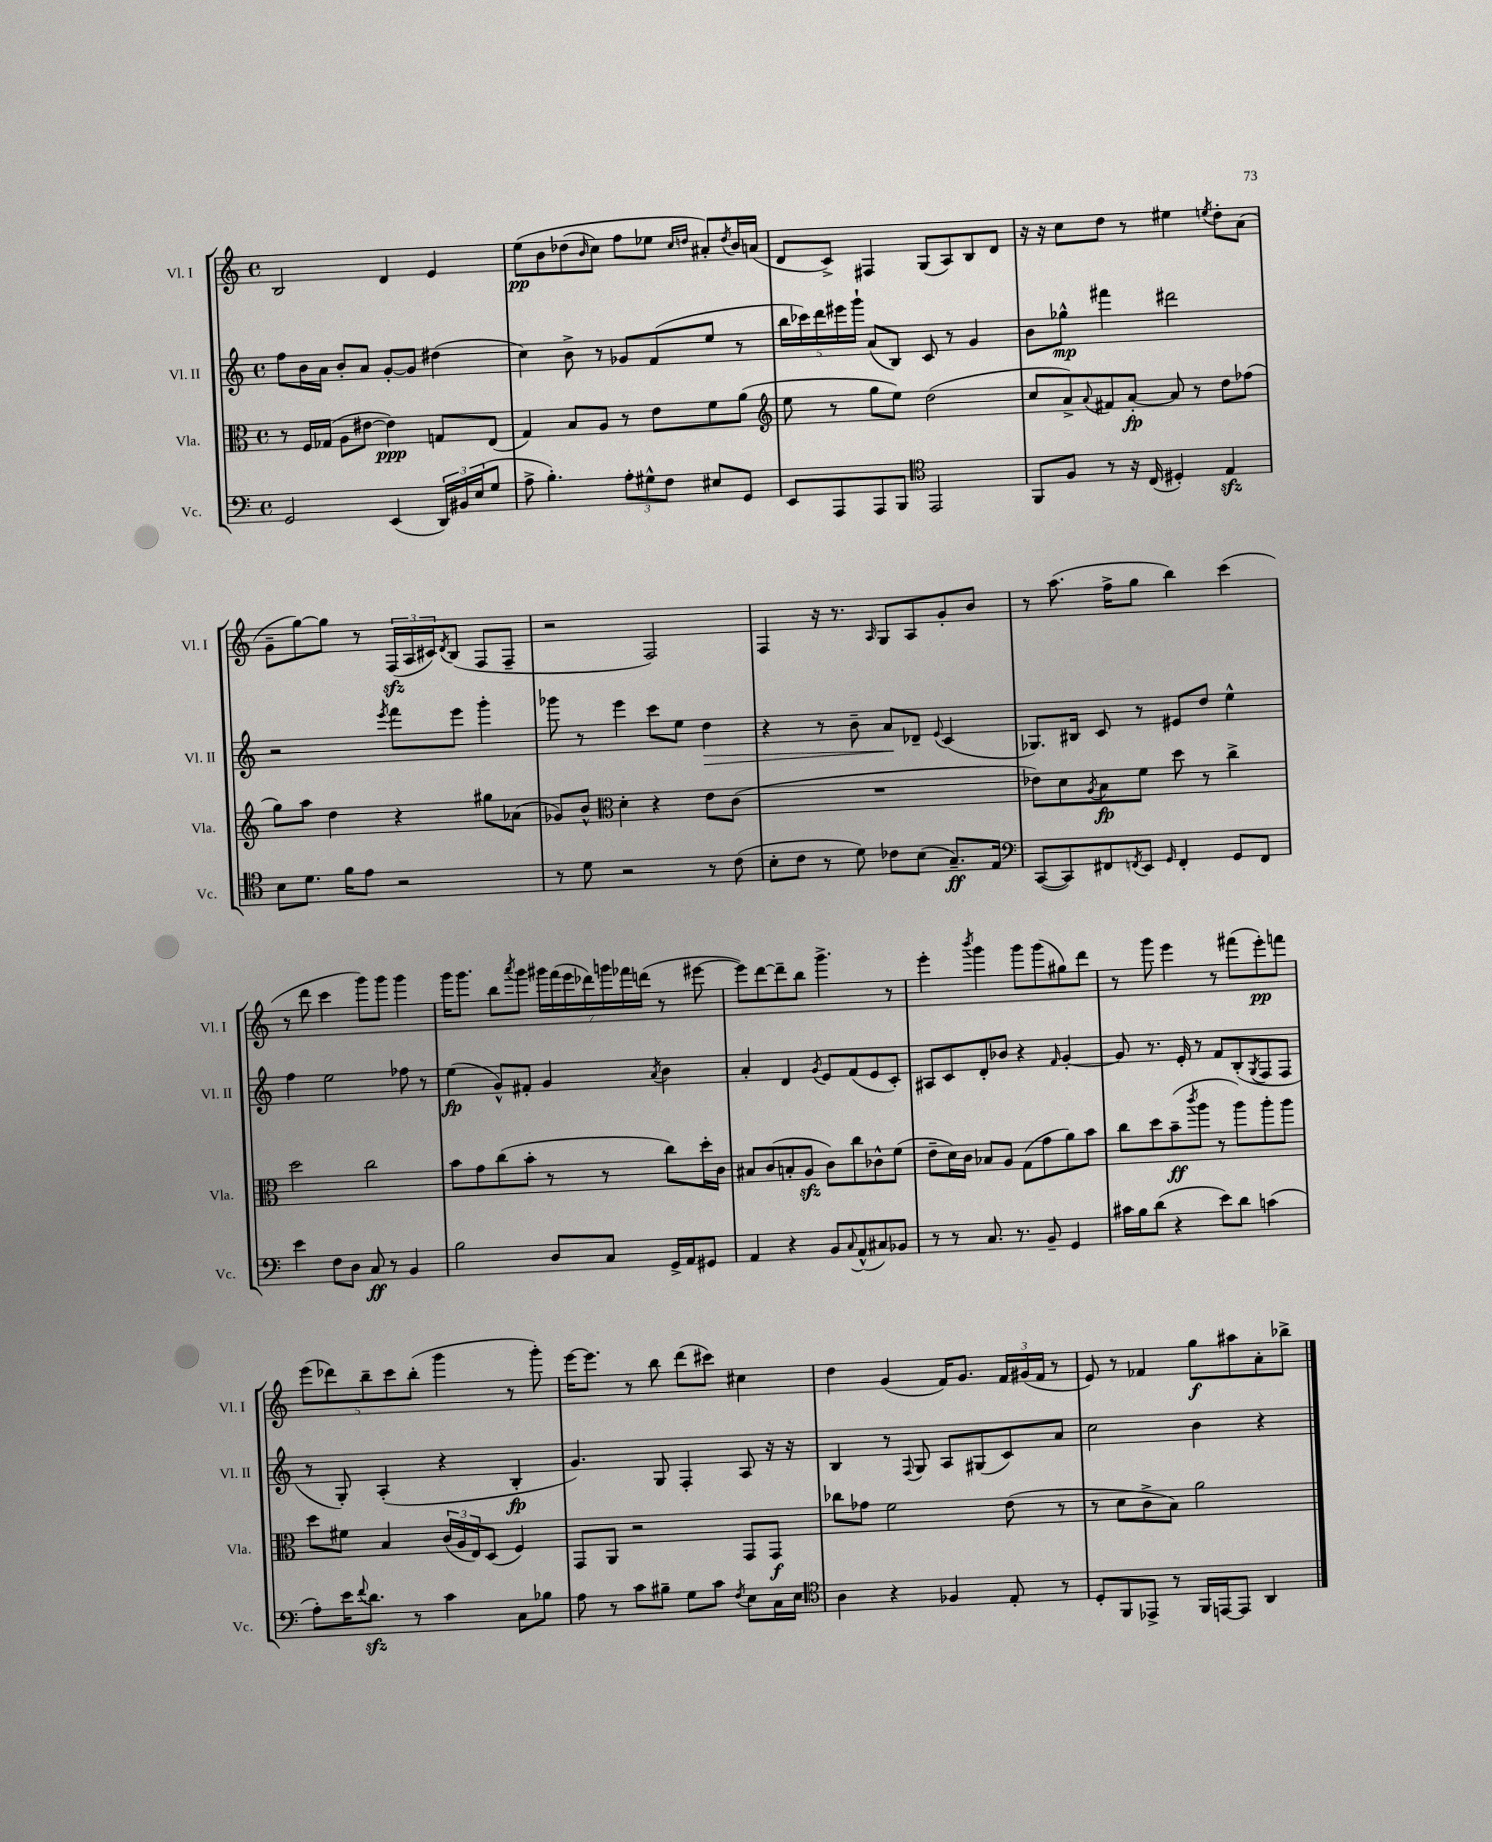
<<
\new StaffGroup <<
\new Staff = "s0" \with { instrumentName = "Vl. I" shortInstrumentName = "Vl. I" } {
    \clef treble \key c \major \defaultTimeSignature \time 4/4
    b2 d'4 e'4 |
    e''8\pp\( b'8 des''8( \grace { b'16 } c''8) f''8 ees''8 \grace { c''16 d''16 } ais'8-.\) \acciaccatura { d''8 } b'16 a'16( |
    d'8 c'8->) fis4 g8( a8) b8 d'8 |
    r16 r16 c''8 d''8 r8 eis''4 \acciaccatura { e''8 } d''8-. a'8( |
    g'8-- g''8~) g''8 r8 \tuplet 3/2 { f16\sfz( a16 cis'16) } \acciaccatura { d'8 } b8( f8 f8-- |
    r2 f2) |
    f4 r16 r8. \grace { a16 } g8 a8 g'8-. b'8 |
    r8 a''8.( f''16-> g''8 b''4) c'''4( |
    r8 d'''8 c'''4 g'''8) g'''8 g'''4 |
    g'''16 g'''8. b''8 \acciaccatura { a'''8 } g'''8 \tuplet 7/4 { gis'''16 f'''16( e'''16 des'''16) g'''16 fes'''16 d'''16( } r8 eis'''8~ |
    eis'''8) d'''8~ d'''8-- b''8 g'''4.-> r8 |
    e'''4-. \acciaccatura { b'''8 } g'''4 g'''8 g'''8( gis''8) d'''8 |
    r8 g'''8 e'''4 r8 fis'''8( e'''8-.\pp) f'''8 |
    \tuplet 5/4 { e'''8( des'''8) b''8-- c'''8 b''8-.( } g'''4 r8 g'''8-.) |
    e'''16~ e'''8. r8 b''8 d'''8( cis'''8) cis''4 |
    d''4 g'4( f'16) g'8. \tuplet 3/2 { f'16 gis'16( f'16 } r8 |
    e'8) r8 fes'4 g''8\f ais''8 a'8-. bes''8-> \bar "|." |
}
\new Staff = "s1" \with { instrumentName = "Vl. II" shortInstrumentName = "Vl. II" } {
    \clef treble \key c \major \defaultTimeSignature \time 4/4
    f''8 b'16 a'16 b'8-. a'8 g'8~-. g'8 dis''4( |
    c''4) b'8-> r8 ges'8 f'8( e''8 r8 |
    \tuplet 5/4 { b''16 ces'''16) d'''16 eis'''16 g'''16-! } a'8( b8) c'8 r8 g'4 |
    b'8 ges''8-^\mp fis'''4 dis'''2 |
    r2 \acciaccatura { e'''8 } f'''8 e'''8 g'''4-. |
    ges'''8 r8 e'''4 c'''8 e''8 d''4\> |
    r4 r8 b'8-- a'8\! des'8-- \appoggiatura { e'8 } c'4( |
    ges8.) bis16 c'8 r8 eis'8 d''8 e''4-^ |
    f''4 e''2 fes''8 r8 |
    e''4\fp( g'8-^) fis'8-. g'4 \acciaccatura { a'8 } b'4 |
    a'4-. d'4 \acciaccatura { g'8 } e'8 f'8( e'8 c'8-.) |
    ais8 c'8 d'8-. bes'8 r4 \grace { f'16 } g'4~-. |
    g'8 r8. e'16-. r8 f'8 b8-.( \acciaccatura { g8 } f8 f8 |
    r8 g8-.) a4-.( r4 b4-.\fp |
    g'4.) g8 f4-. a8 r16 r16 |
    b4 r8 \appoggiatura { f8 } g8 a8 gis8( c'8) a'8 |
    c''2 b'4 r4 \bar "|." |
}
\new Staff = "s2" \with { instrumentName = "Vla." shortInstrumentName = "Vla." } {
    \clef alto \key c \major \defaultTimeSignature \time 4/4
    r8 f16 ges16( a8 eis'8~ eis'4\ppp) g8 e8( |
    g4) b8 a8 r8 e'8 f'8 a'8( |
    \clef treble e''8 r8 g''8 e''8) d''2( |
    c''8 a'8->) \appoggiatura { a'8 } fis'8 a'8~-.\fp a'8 r8 d''8 fes''8( |
    g''8) a''8 d''4 r4 gis''8 aes'8( |
    ges'8) b'8-^ \clef alto d'4-. r4 e'8 c'8( |
    R1 |
    ees'8) d'8 \acciaccatura { a8 } b8\fp f'8 d''8 r8 c''4-> |
    d''2 c''2 |
    b'8 g'8 c''8( b'8-. r8 r8 c''8) d''16-. c'16 |
    bis8 c'8( b8-. a8\sfz c'8) c''8 ces'8-^ f'8( |
    e'8-- d'16) c'16 bes8 a8 g8( g'8 a'8) b'8 |
    c''8 d''8 b'8--\ff( \acciaccatura { c'''8 } a''8 r8 a''8) a''8-. a''8 |
    d''8 fis'8 b4 \tuplet 3/2 { c'16( a16 e16) } d8( f4) |
    g,8 a,8 r2 g,8 g,8\f |
    ces''8 ges'8 f'2 e'8( r8 |
    r8 d'8 c'8-> b8) a'2 \bar "|." |
}
\new Staff = "s3" \with { instrumentName = "Vc." shortInstrumentName = "Vc." } {
    \clef bass \key c \major \defaultTimeSignature \time 4/4
    g,2 e,4( \tuplet 3/2 { d,16) bis,16 e16( } g8 |
    a8-> b4.-.) \tuplet 3/2 { a8-. gis8-^ f8 } eis8 g,8 |
    e,8 a,,8 a,,8 b,,8 \clef tenor e,2 |
    f,8 f8 r8 r16 c16( dis4-.) e4\sfz |
    b8 d'8. f'16 e'8 r2 |
    r8 d'8 r2 r8 c'8( |
    b8-. c'8 r8 d'8) ces'8 b8( g8.--\ff) e16 |
    \clef bass c,8~( c,8) fis,8 \acciaccatura { f,8 } e,8 \grace { g,16 } f,4-. g,8 f,8 |
    e'4 f8 d8 c8\ff r8 b,4 |
    b2 d8 c8 g,16-> a,16 gis,8 |
    a,4 r4 b,8 \appoggiatura { c8 } a,8-^( cis8) bes,8 |
    r8 r8 c8. r8. b,8-- g,4 |
    cis'16 b16 d'8( r4 e'8) d'8 c'4( |
    a8-.) e'16 \appoggiatura { f'8 } d'8.\sfz r8 c'4 c8 bes8 |
    a8 r8 c'8 bis8-- g8 c'8 \acciaccatura { f8 } e8 c16 e16 |
    \clef tenor a4 r4 fes4 e8-. r8 |
    d8-. f,8 ees,8-> r8 f,16 e,16~ e,8 a,4 \bar "|." |
}
>>
>>
\layout { \context { \Score \remove "Bar_number_engraver" } }
